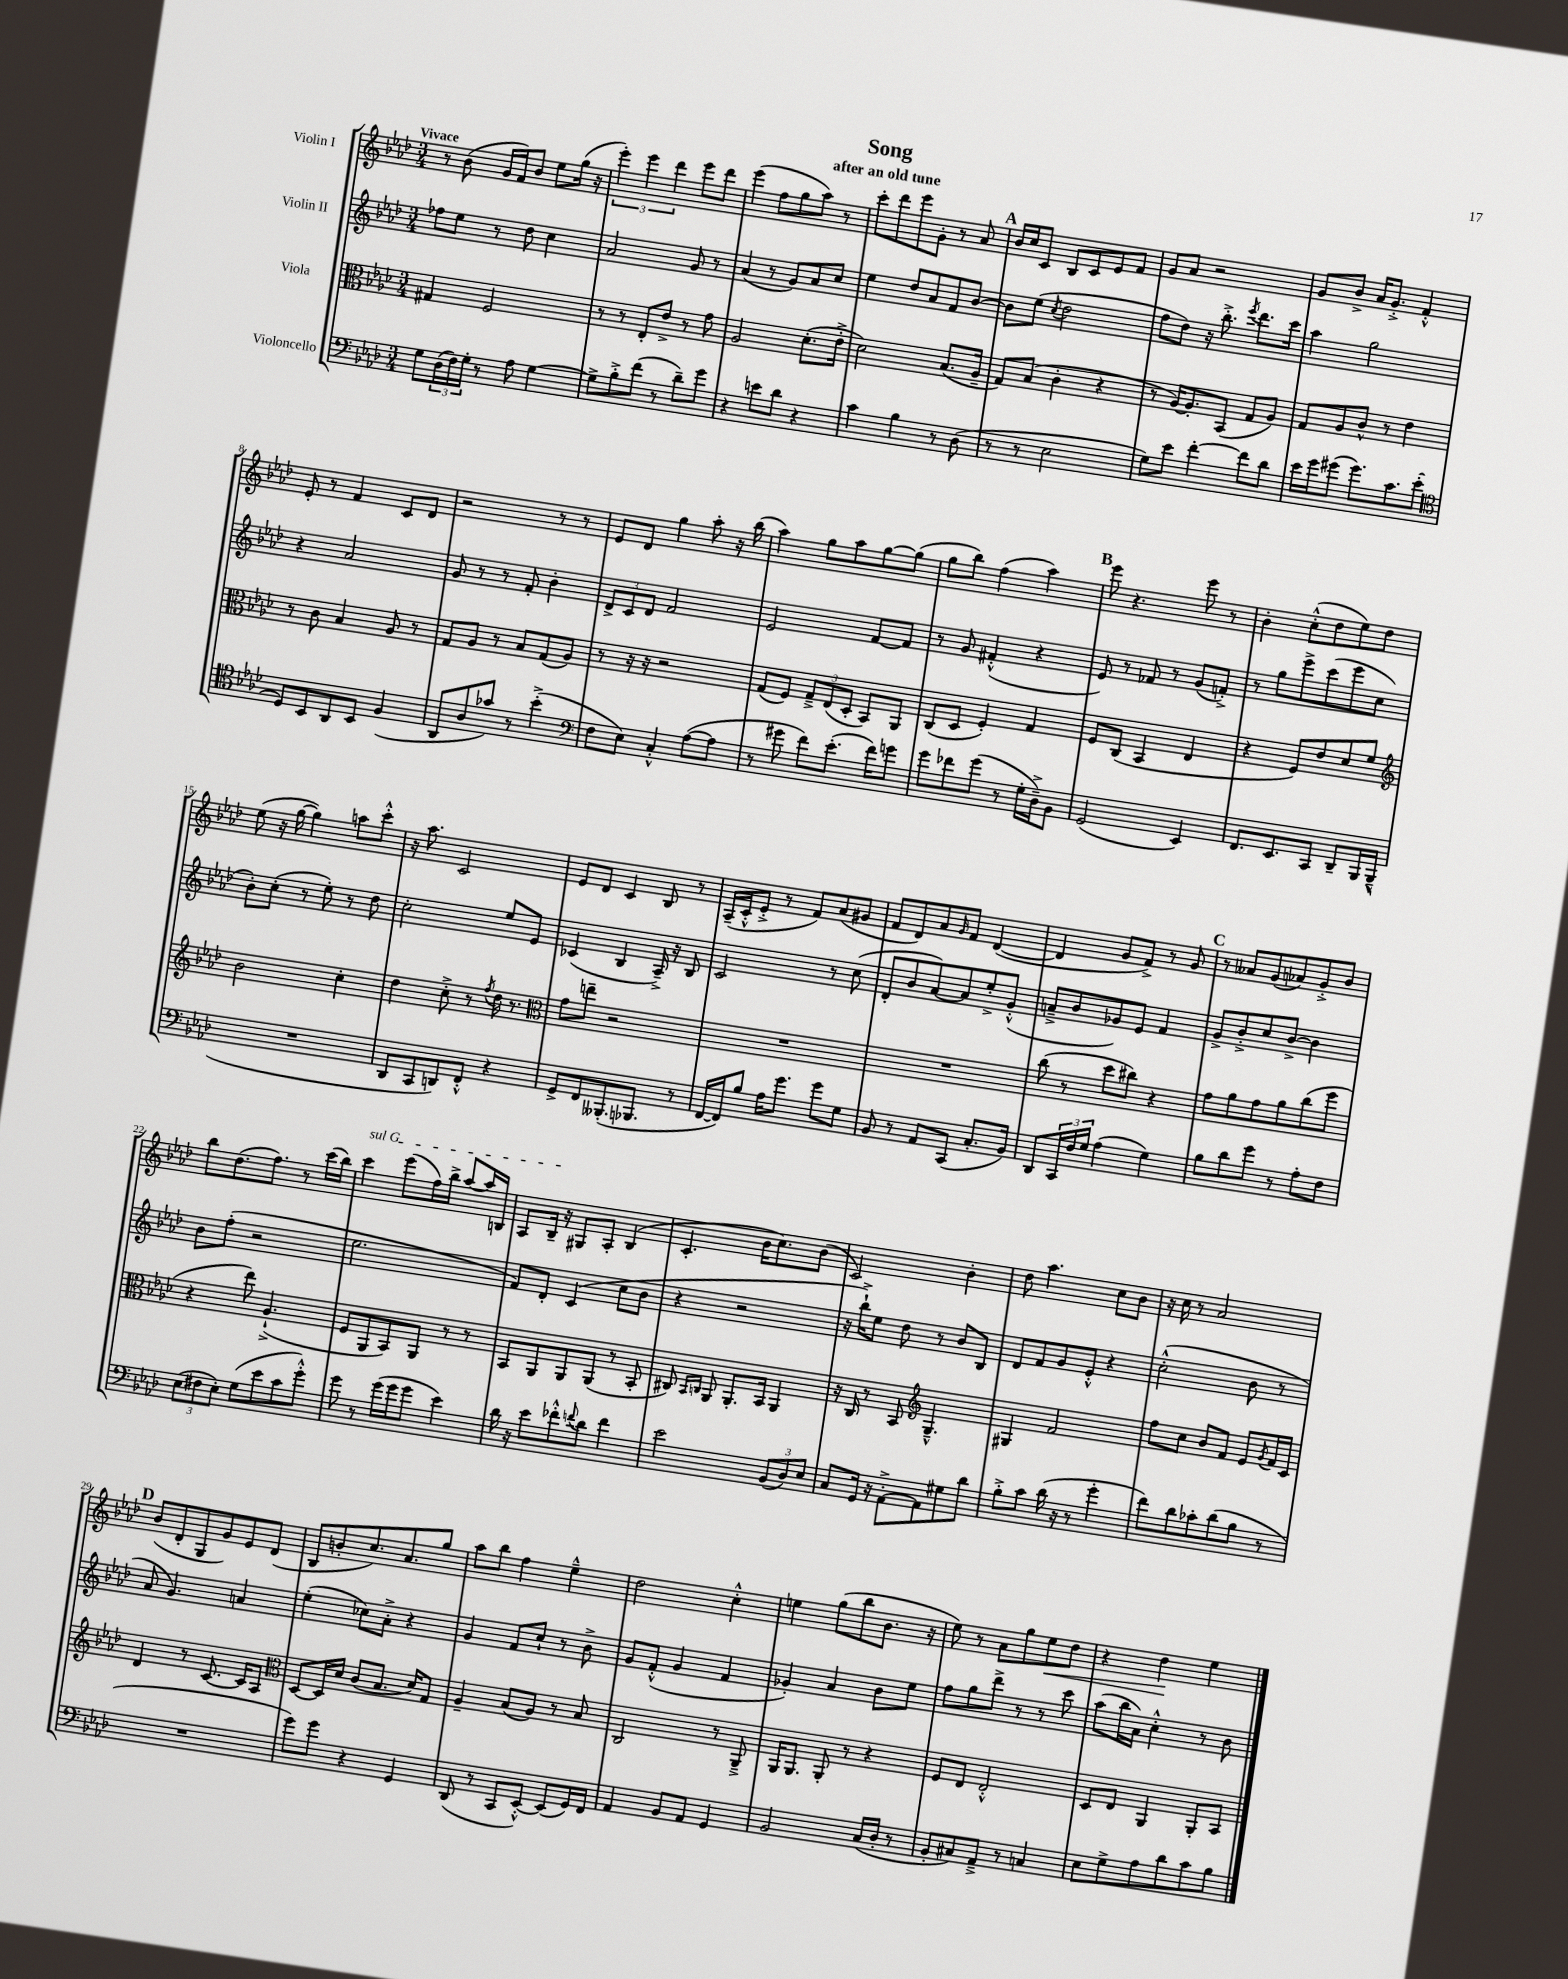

**kern	**kern	**kern	**kern
*staff4	*staff3	*staff2	*staff1
*clefF4	*clefC3	*clefG2	*clefG2
*k[b-e-a-d-]	*k[b-e-a-d-]	*k[b-e-a-d-]	*k[b-e-a-d-]
*M3/4	*M3/4	*M3/4	*M3/4
8G	4G#	8ff-	8r
(24D-	.	8ee-	(8b-
24F)	.	.	.
24G'	.	.	.
8r	2F	8r	16g
.	.	.	16f)
8A-	.	8dd-	8b-
[4G	.	4cc	8ee-
.	.	.	(16gg
.	.	.	16r
=	=	=	=
8G^]	8r	2a-	6eee-')
8B-'^	8r	.	.
.	.	.	6eee-
(8f	8E-'	.	.
.	.	.	6ddd-
8r	8e-^	.	.
8d-~)	8r	8g	8eee-
8g	8g	8r	8ddd-
=	=	=	=
4r	2A-	(4a-	(4eee-
8e	.	8r	8ff
8d-	.	8g)	8gg
4r	(8.d-'	8a-	8aa-)
.	.	8cc	8r
.	16e-'^	.	.
=	=	=	=
4c	2d-)	4ee-	8ccc'
.	.	.	8ddd-
4B-	.	8dd-	8eee-
.	.	8a-	8g'
8r	(8.B-	8f	8r
(8D-	.	[8b-	8a-
.	16A-~	.	.
=	=	=	=
8r	8G)	8b-]	16b-
.	.	.	16cc
8r	(8B-	(8ee-	8c
.	.	8qcc	.
2E-	4c'	2dd-	8B-
.	.	.	8c
.	4r	.	8e-
.	.	.	8f
=	=	=	=
8G)	8r	8ff	8g
8e-	[16A-)	8dd-)	8a-
.	8.A-']	.	.
[4f'	.	16r	2r
.	.	8.bb-'^	.
.	(8BB-	.	.
.	.	8qeee-	.
8f]	8G	8.ddd-	.
8d-	8A-)	.	.
.	.	16ccc	.
=	=	=	=
16e-	8G	4aa-	8g
16g	.	.	.
(8g#	8A-	.	8b-^
8.g#)	8c^^	2gg	16a-
.	.	.	8.g'^
.	8r	.	.
8.c	.	.	.
.	4e-	.	4f'^^
(8e-'	.	.	.
=	=	=	=
*clefC4	*	*	*
8D-)	8r	4r	8e-'
8BB-	8c	.	8r
8AA-	4B-	2a-	4f
8BB-	.	.	.
(4F	8A-	.	8c
.	8r	.	8d-
=	=	=	=
8AA-	8G	8g	2r
8A-	8A-	8r	.
8g-)	8r	8r	.
8r	8B-	8f'	.
(4b-'^	(8G	4b-'	8r
.	8A-)	.	8r
=	=	=	=
*clefF4	*	*	*
8F	8r	12d-^	8e-
.	.	12c	.
8E-)	16r	.	8d-
.	.	12d-	.
.	16r	.	.
4C'^^	2r	2f	4gg
([8A-	.	.	8aa-'
8A-]	.	.	16r
.	.	.	(16bb-
=	=	=	=
8r	(8G	2e-	4aa-)
8g#	8F)	.	.
8f)	12G~^	.	8gg
.	(12E-	.	.
(8.e-'	.	.	8aa-
.	12D-'	.	.
.	8BB-)	[8f	[8gg
16f)	.	.	.
8g	8AA-	8f]	(8gg]
=	=	=	=
8g	(8C	8r	8gg
8f-	8D-	8g	8bb-)
(8g	4F')	(4f#'^^	(4ff
8r	.	.	.
16G'	4G	4r	4aa-)
16D-~^)	.	.	.
8BB-	.	.	.
=	=	=	=
(2GG	8F	8e-)	8eee-
.	(8C	8r	4.r
.	4BB-	8f-	.
.	.	8r	.
4EE-)	4E-	(8g	8eee-
.	.	8f'^)	8r
=	=	=	=
8.FF	4r	8r	4b-'
.	.	8gg	.
8.EE-	.	.	.
.	8F)	8eee-^	(8cc'^^
8CC	8e-	(8ccc	8dd-
8DD-~	8d-	8eee-	8ee-)
16BBB-	8f	8cc	8dd-
(16BBB-~^^	.	.	.
=	=	=	=
*	*clefG2	*	*
2.r	2b-	8b-')	(8ee-
.	.	(8cc'	16r
.	.	.	[16gg
.	.	8r	4gg])
.	.	8ee-')	.
.	4cc'	8r	8aa
.	.	8dd-	8ccc'^^
=	=	=	=
8DD-	4dd-	2cc'	16r
.	.	.	8.aa-
8CC	.	.	.
8DD)	8cc'^	.	2c
8FF'^^	8r	.	.
.	8qff	.	.
4r	16dd-	8ee-	.
.	8.r	.	.
.	.	8e-	.
=	=	=	=
*	*clefC3	*	*
8GG^	8g	(4c-	8e-
8FF	8ee~	.	8d-
(8.BBB--'	2r	4B-	4c
8.BBB-	.	.	.
.	.	16A-~^)	8B-
.	.	16r	.
8r	.	8B-	8r
=	=	=	=
[16FF	2.r	2c	(16A-~
16FF])	.	.	16c'^^
8B-	.	.	8e-'^
16A-	.	.	8r
8.g	.	.	.
.	.	.	8f)
8g	.	8r	(8a-
8G	.	(8cc	8g#
=	=	=	=
8BB-	2.r	8d-'	8f
8r	.	8b-	8d-)
8AA-	.	[8a-)	8a-
.	.	.	16qqg
(8CC	.	8a-]	8f
8.C'	.	8ee-'^	([4d-
.	.	(8g'^^	.
16BB-)	.	.	.
=	=	=	=
8DD-	(8cc	8a~^	4d-]
24CC	8r	8b-	.
24F	.	.	.
24G	.	.	.
(4A-	8dd-	8g-)	8g
.	8cc#)	8e-	8f^)
4G)	4r	4f	8r
.	.	.	8g
=	=	=	=
8B-	8g	8g^	8r
8d-	8a-	8b-'^	8a--
8g	8g	8cc	(8g
8r	8a-	[8b-^	8a-)
8A-'	(8cc	4b-]	8g'^
8F	8ff	.	8b-
=	=	=	=
(12E-	4r	8b-	8bb-
12F#	.	.	.
.	.	(8ff'	(8.dd-
12E-')	.	.	.
(8G	8ee-)	2r	.
.	.	.	8.ff)
8e-	(4.A-`^	.	.
8c	.	.	8r
8g'^^)	.	.	(16ccc
.	.	.	16bb-)
=	=	=	=
8g	8F	2.ee-	4ccc
8r	8AA-	.	.
(16g	8BB-)	.	(8eee-
16g	.	.	.
8g	8AA-	.	16ff)
.	.	.	16bb-^
4e-)	8r	.	[8aa-
.	8r	.	16aa-]
.	.	.	16B
=	=	=	=
16d-	8BB-	8f)	8A-
16r	.	.	.
8e-	8AA-	8d-'	16B-~
.	.	.	16r
8f-'^^	8AA-	(4c	8G#
8qqf	.	.	.
8d-	(8AA-	.	8A-'
4f	8r	8cc	(4B-
.	8BB-'	8b-	.
=	=	=	=
2e-	8C#)	4r	4.c'
.	16qqBB-	.	.
.	16qqC	.	.
.	8AA-	.	.
.	8.AA-'	2r	.
.	.	.	16b-
.	16BB-	.	8.cc)
(12BB-	4AA-	.	.
12D-)	.	.	.
.	.	.	(8b-
12E-	.	.	.
=	=	=	=
8C	16r	16r	2c)
.	16C	16bb-`^)	.
16GG	8r	8ee-	.
16r	.	.	.
[8AA-'^	8BB-	8dd-	.
*	*clefG2	*	*
8AA-]	4.G~^^	8r	.
8G#	.	8b-	4b-'
8d-	.	8B-	.
=	=	=	=
8B-'^	4G#	8d-	8dd-
8c	.	8f	4.aa-
(16d-	2f	8g	.
16r	.	.	.
8r	.	8e-'^^	.
4g'	.	4r	8cc
.	.	.	8b-
=	=	=	=
8f)	8ff	(2cc'^^	16r
.	.	.	16cc
8d-	8cc	.	8r
8c-'	8b-	.	2a-
(8d-	8f	.	.
8B-	8e-	8b-	.
.	8qg	.	.
8r	16f	8r	.
.	16c	.	.
=	=	=	=
2.r	4d-	8a-	(8b-
.	.	4.g)	8d-'
.	8r	.	8G
.	[8.c	.	8g)
.	.	4a	8e-
.	16c]	.	.
.	8A-	.	(8d-
=	=	=	=
*	*clefC3	*	*
8g)	[8D-	(4ee-'	8B-
8g	16D-]	.	8b'
.	16d-	.	.
4r	(8c	8cc-)	8.cc)
.	8.B-	8a-'^	.
.	.	.	8.a-
4GG	.	4r	.
.	16d-)	.	.
.	8G	.	8gg
=	=	=	=
(8DD-	4A-~	4g	8aa-
8r	.	.	8bb-
8CC	(8B-	8f	4ff
[8EE-'^^)	8A-)	8cc`	.
(8EE-]	8r	8r	4ee-~^^
16GG)	8B-	8b-^	.
16FF	.	.	.
=	=	=	=
4AA-	2C	8g	2dd-
.	.	(8f'^^	.
8BB-	.	4g	.
8AA-	.	.	.
4GG	8r	4f	4cc'^^
.	8AA-~^	.	.
=	=	=	=
2BB-	16AA-	4g-')	4ee
.	8.AA-	.	.
.	8AA-'	4a-	(8gg
.	8r	.	8bb-
(16C	4r	8b-	8.b-
16D-'	.	.	.
8r	.	8ee-	.
.	.	.	16r
=	=	=	=
8BB-'	8F	8ff	8ee-)
8C#)	8E-	8gg	8r
8AA-~^	2E-'^^	8ddd-^	8a-
8r	.	8r	8gg
4C	.	8r	8ee-
.	.	8ccc	8dd-
=	=	=	=
8E-	8D-	(8aa-	4r
8G^	8E-	16bb-	.
.	.	16a-)	.
8A-	4AA-	4cc'^^	4dd-
8d-	.	.	.
8c	8AA-'	8r	4ee-
8B-	8BB-	8b-	.
==	==	==	==
*-	*-	*-	*-
